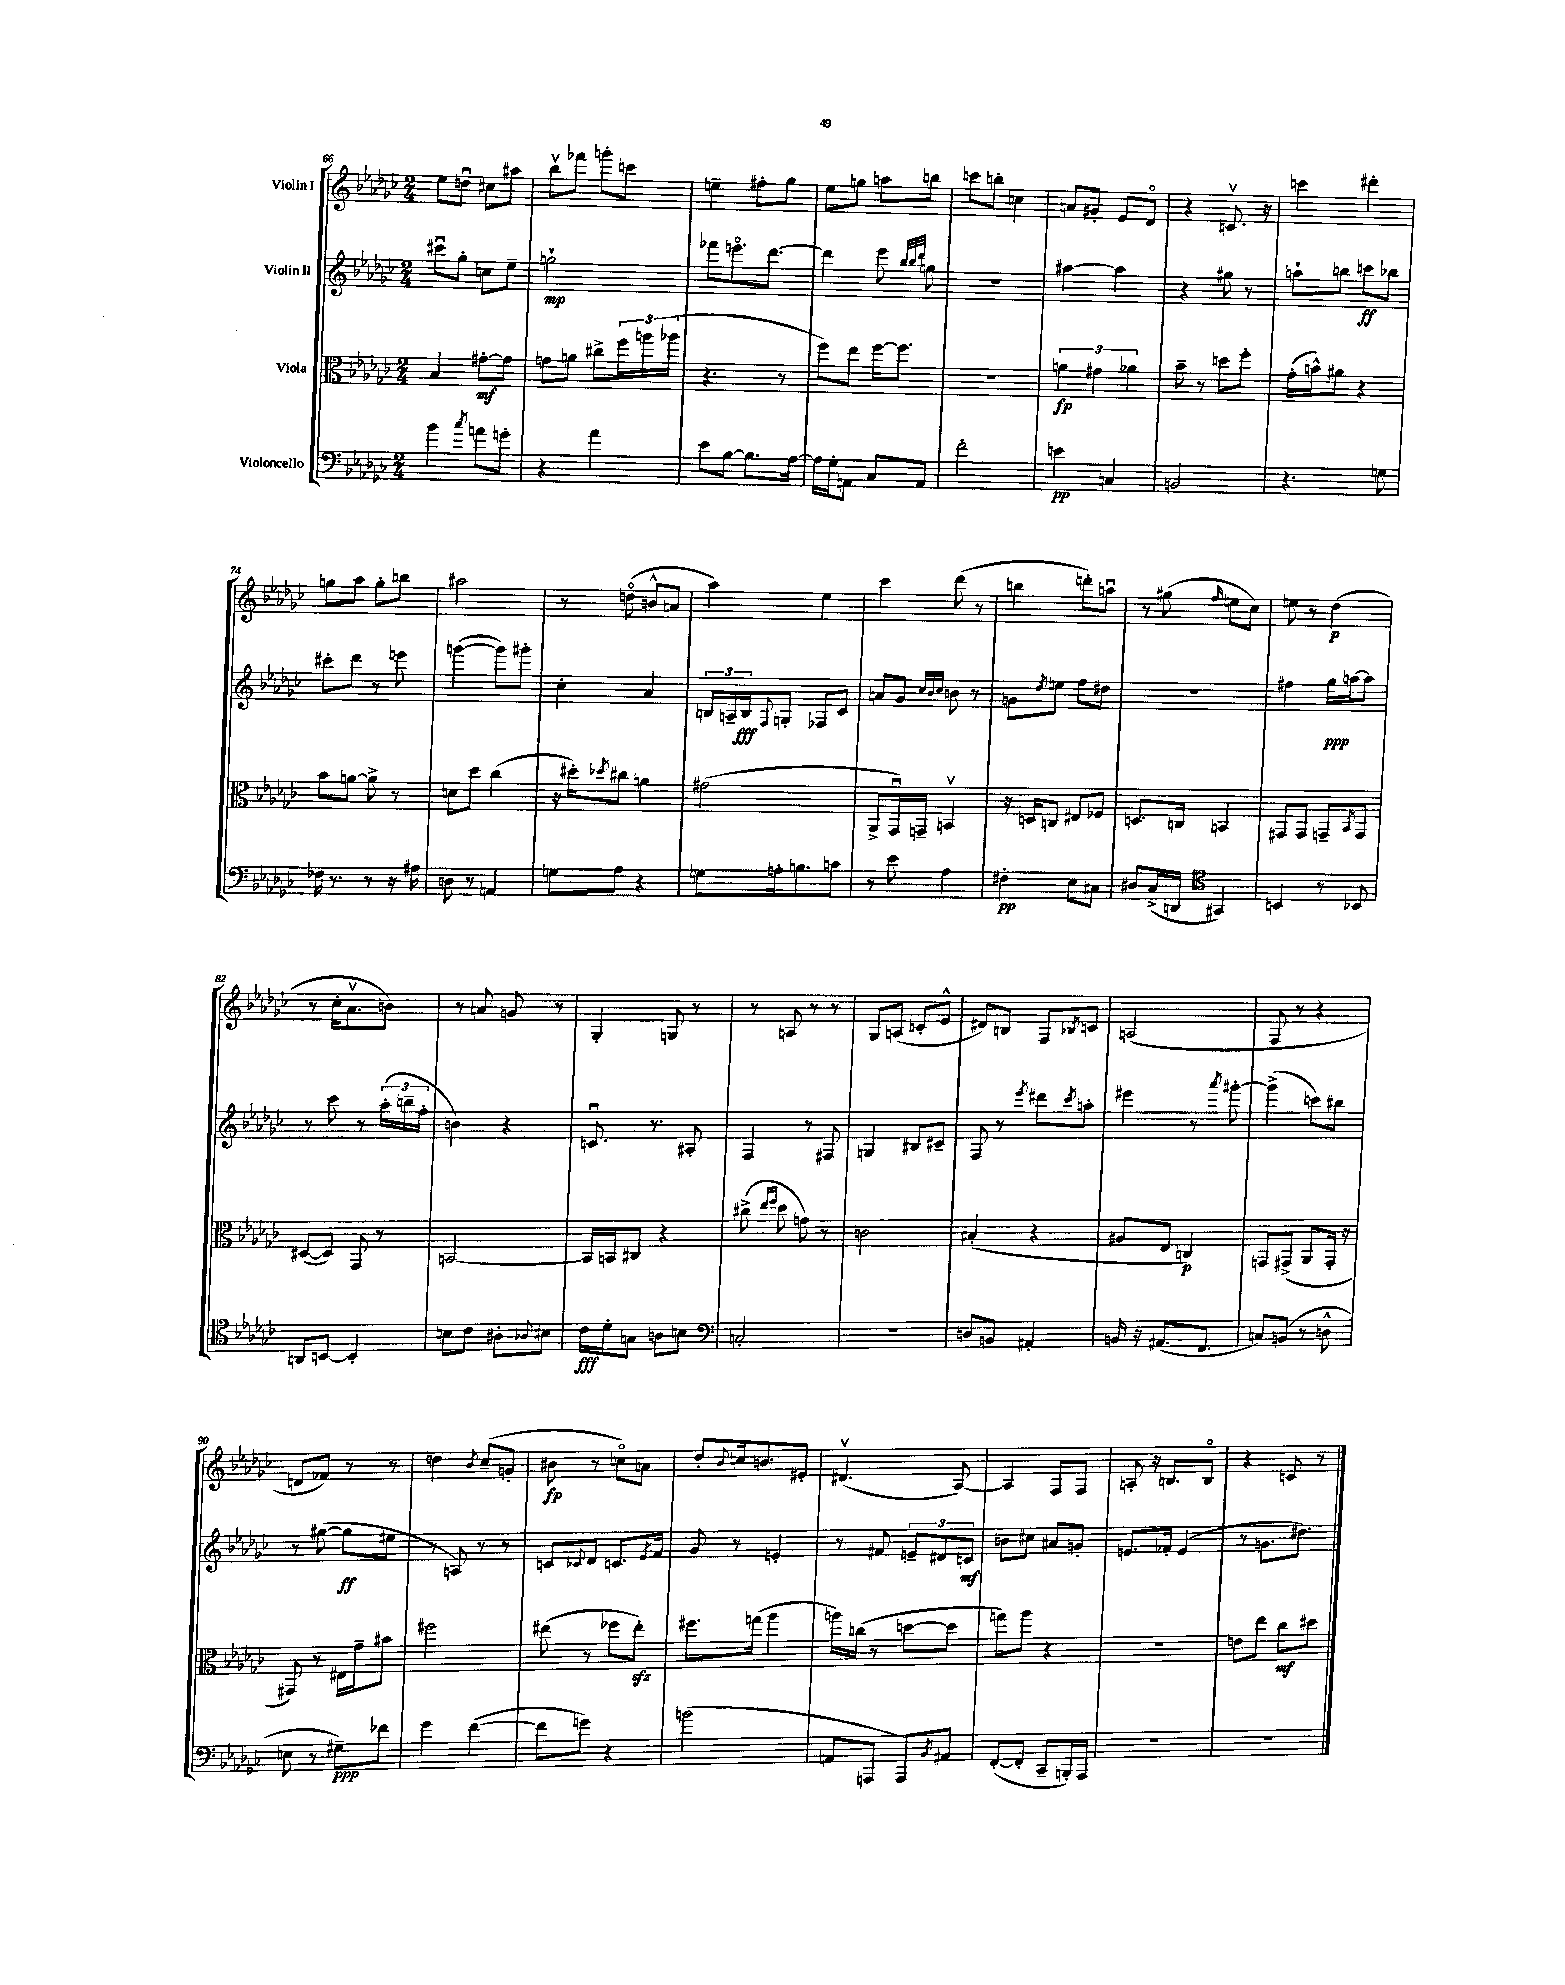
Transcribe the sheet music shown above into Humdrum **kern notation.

**kern	**kern	**kern	**kern
*staff4	*staff3	*staff2	*staff1
*clefF4	*clefC3	*clefG2	*clefG2
*k[b-e-a-d-g-c-]	*k[b-e-a-d-g-c-]	*k[b-e-a-d-g-c-]	*k[b-e-a-d-g-c-]
*M2/4	*M2/4	*M2/4	*M2/4
4b-\	4B-/	8ccc#u\L	8ee-\L
.	.	8gg-'\J	8ddu\J
8qcc-/	.	.	.
8a\L	[8g#'\L	8cc\L	8cc#\L
8g'\J	8g#\]J	8ee-~\J	8aa#\J
=	=	=	=
4r	8g\L	2gg`\	8bb-v\L
.	8a\J	.	8fff-\J
4a-\	8cc#^\L	.	8ggg'\L
.	24ff\L	.	8ccc\J
.	24aa\	.	.
.	(24aa-\JJ	.	.
=	=	=	=
8e-\L	4.r	8fff-\L	4ee~\
[8B-\J	.	8.eeeo\	.
8.B-\]L	.	.	8ff#'\L
.	.	[8.ddd-\J	.
.	8r	.	8gg-\J
[16A-\Jk	.	.	.
=	=	=	=
16A-\]LL	8ff\L)	4ddd-\]	8ee-\L
16G-'\J	.	.	.
8AA\J	8ee-\J	.	8gg\J
8C-/L	[16ff\LK	8eee-\	8aa\L
.	8.ff\]J	.	.
.	.	32qqbb-/LLL	.
.	.	32qqbb-/	.
.	.	32qqddd-/JJJ	.
8AA/J	.	8gg\	8bb\J
=	=	=	=
2f'\	2r	2r	8ccc\L
.	.	.	8bb'\J
.	.	.	4cc\
=	=	=	=
4e\	6a\	[4aa#\	8a/L
.	.	.	8g#'/J
.	6g#\	.	.
4C/	.	4aa#\]	8e-/L
.	6a-\	.	.
.	.	.	8d-o/J
=	=	=	=
2BB/	8b-~\	4r	4r
.	8r	.	.
.	8dd\L	8gg#\	8.cv/
.	8ff'\J	8r	.
.	.	.	16r
=	=	=	=
4.r	(16g-'\LL	8aa`\L	4ccc\
.	16b^^\J)	.	.
.	8a#\J	8bb\J	.
.	4r	8ccc\L	4ddd#'\
8G\	.	8bb-\J	.
=	=	=	=
16F-\	8b-\L	8ccc#'\L	8gg\L
8.r	.	.	.
.	[8a\J	8ddd-\J	8aa-\J
8r	8a^\]	8r	8gg'\L
16r	8r	8eee\	8bb\J
16A#\	.	.	.
=	=	=	=
8D\	8d\L	([4ggg\	2aa#\
8r	8dd-\J	.	.
4AA/	(4cc-\	8ggg\]L)	.
.	.	8ggg#'\J	.
=	=	=	=
8G\L	16r	4cc-'\	8r
.	16dd#'\LK)	.	.
.	8qdd-/	.	.
8A-\J	8cc#\J	.	(8ddo\
4r	4a\	4a-/	8b^^/L
.	.	.	8a/J
=	=	=	=
8G\L	(2g#\	24B/LL	4aa-\)
.	.	24A~/	.
.	.	24B/J	.
.	.	8qqF/	.
16A'\k	.	8G'/J	.
8.B\	.	.	.
.	.	8F-/L	4ee-\
8c\J	.	8c-/J	.
=	=	=	=
8r	8AA-^/L	8a/L	4ccc-\
8e-\	16GG-u/L)	8g-/J	.
.	16GG~/JJ	.	.
.	.	32qqcc-/LLL	.
.	.	32qqb-/	.
.	.	32qqcc-/JJJ	.
4A-\	4BBv/	8b\	(8ddd-\
.	.	8r	8r
=	=	=	=
4F#'\	16r	8g\L	4bb\
.	16D/LK	.	.
.	.	8qdd-/	.
.	8C/J	8ee\J	.
8E-\L	8E#/L	8ff\L	8ddd'\L)
8C#\J	8F-/J	8dd#\J	8aau\J
=	=	=	=
8D#/L	8.D/L	2r	8r
(16C-^/L	.	.	(8gg#\
16DD/JJ	16C/Jk	.	.
*clefC4	*	*	*
.	.	.	16qqff/
4GG#/)	4BB/	.	8ee\L
.	.	.	8cc-\J)
=	=	=	=
4BB/	8GG#/L	4ff#\	8ee\
.	8GG#/J	.	8r
8r	8GG~/L	16gg-\LL	(4dd-\
.	.	[16aa\J	.
.	8qBB-/	.	.
8BB-/	8GG/J	8aa\]J	.
=	=	=	=
8AA/L	([8D#/L	8r	8r
[8BB/J	8D#/]J)	8ccc-\	16cc-'\LK
.	.	.	8.a-v\
4BB'/]	8GG-/	8r	.
.	8r	(24aa-'\LL	8b\J)
.	.	24bb~\	.
.	.	24ff'\JJ	.
=	=	=	=
8B\L	[2BB/	4b\)	8r
8c-\J	.	.	8a/
8A#'\L	.	4r	8g/
8qqA-/	.	.	.
8B#\J	.	.	8r
=	=	=	=
16c-\LL	16BB/]LL	8.cu/	4G-'/
16d-'\J	16BB/J	.	.
8G\J	8C#/J	.	.
.	.	8.r	.
8A\L	4r	.	8G/
8B\J	.	8A#'/	8r
=	=	=	=
*clefF4	*	*	*
2C'/	(8cc#^\	4F/	8r
.	16qqee-/LL	.	.
.	16qqff/JJ	.	.
.	8dd-\	.	8A/
.	8g\)	8r	8r
.	8r	8F#/	8r
=	=	=	=
2r	2c\	4G/	8G-/L
.	.	.	(8A/J
.	.	8B#/L	8c'/L
.	.	8c#~/J	8e-^^/J
=	=	=	=
8D/L	(4B#'/	8F/	8d#/L)
8BB/J	.	8r	8B/J
.	.	8qeee-/	.
4AA#'/	4r	8ddd#\L	8F/L
.	.	8qccc-/	8qB-/
.	.	8aa'\J	8c/J
=	=	=	=
16BB/	8A#/L	4eee#\	(2A/
16r	.	.	.
(8.AA#/L	8E-/J	.	.
.	4C/)	8r	.
8.FF/J	.	.	.
.	.	8qaaa-/	.
.	.	[8ggg#'\	.
=	=	=	=
8C/L)	8GG/L	(4ggg#^\]	8F/
(8BB/J	(8GG#^/J	.	8r
8r	8AA-/L	8ccc\L)	4r
8D^^\	16GG#'/Jk	8bb#\J	.
.	16r	.	.
=	=	=	=
8E\	8GG#/)	8r	8d/L
8r	8r	([8gg#\	8f-/J)
8G#~\L)	16E#\LL	8gg#\]L	8r
.	16g-~\J	.	.
8f-\J	8b#\J	8ee#\J	8r
=	=	=	=
4g-\	2ff#\	8r	4dd\
.	.	8A/)	.
.	.	.	8qb-/
([4f\	.	8r	(8cc-~/L
.	.	8r	8g'/J
=	=	=	=
8f\]L	(8ee#\	8c/L	8b#\
.	.	8qqc-/	.
8g\J)	8r	8d-/J	8r
4r	8ff-\L	8.c/L	8cco\L)
.	8ee#'\J)	.	8a\J
.	.	8qe-/	.
.	.	16f/Jk	.
=	=	=	=
(2b\	8.ff#\L	8g-/	8dd-'/L
.	.	.	8qqb-/
.	.	8r	16cc/k
.	(16gg\Jk	.	8.b/
.	4aa-\	4e'/	.
.	.	.	8e#'/J
=	=	=	=
8AA/L	16aa\LL)	8r	(4.d#v/
.	(16cc\JJ	.	.
8AAA/J	8r	8f#/	.
8AAA/L)	[8dd\L	12e~/L	.
.	.	12d#/	.
8qBB-/	.	.	.
8AA#/J	8dd\]J	.	[8A-/)
.	.	12c/J	.
=	=	=	=
([8FF'/L	8gg\L)	8b\L	4A-/]
8FF'/]J	8aa-\J	8cc#\J	.
8CC-~/L	4r	8a#/L	8F/L
16BBB'/L)	.	8g'/J	8F/J
16AAA-/JJ	.	.	.
=	=	=	=
2r	2r	8.e/L	8A'/
.	.	.	16r
.	.	16f-'/Jk	8.B/L
.	.	(4e/	.
.	.	.	8Bo/J
=	=	=	=
2r	8e\L	8r	4r
.	8ee-\J	8.g\L	.
.	8cc-\L	.	8c/
.	.	8.dd#\J)	.
.	8dd#\J	.	8r
==	==	==	==
*-	*-	*-	*-
